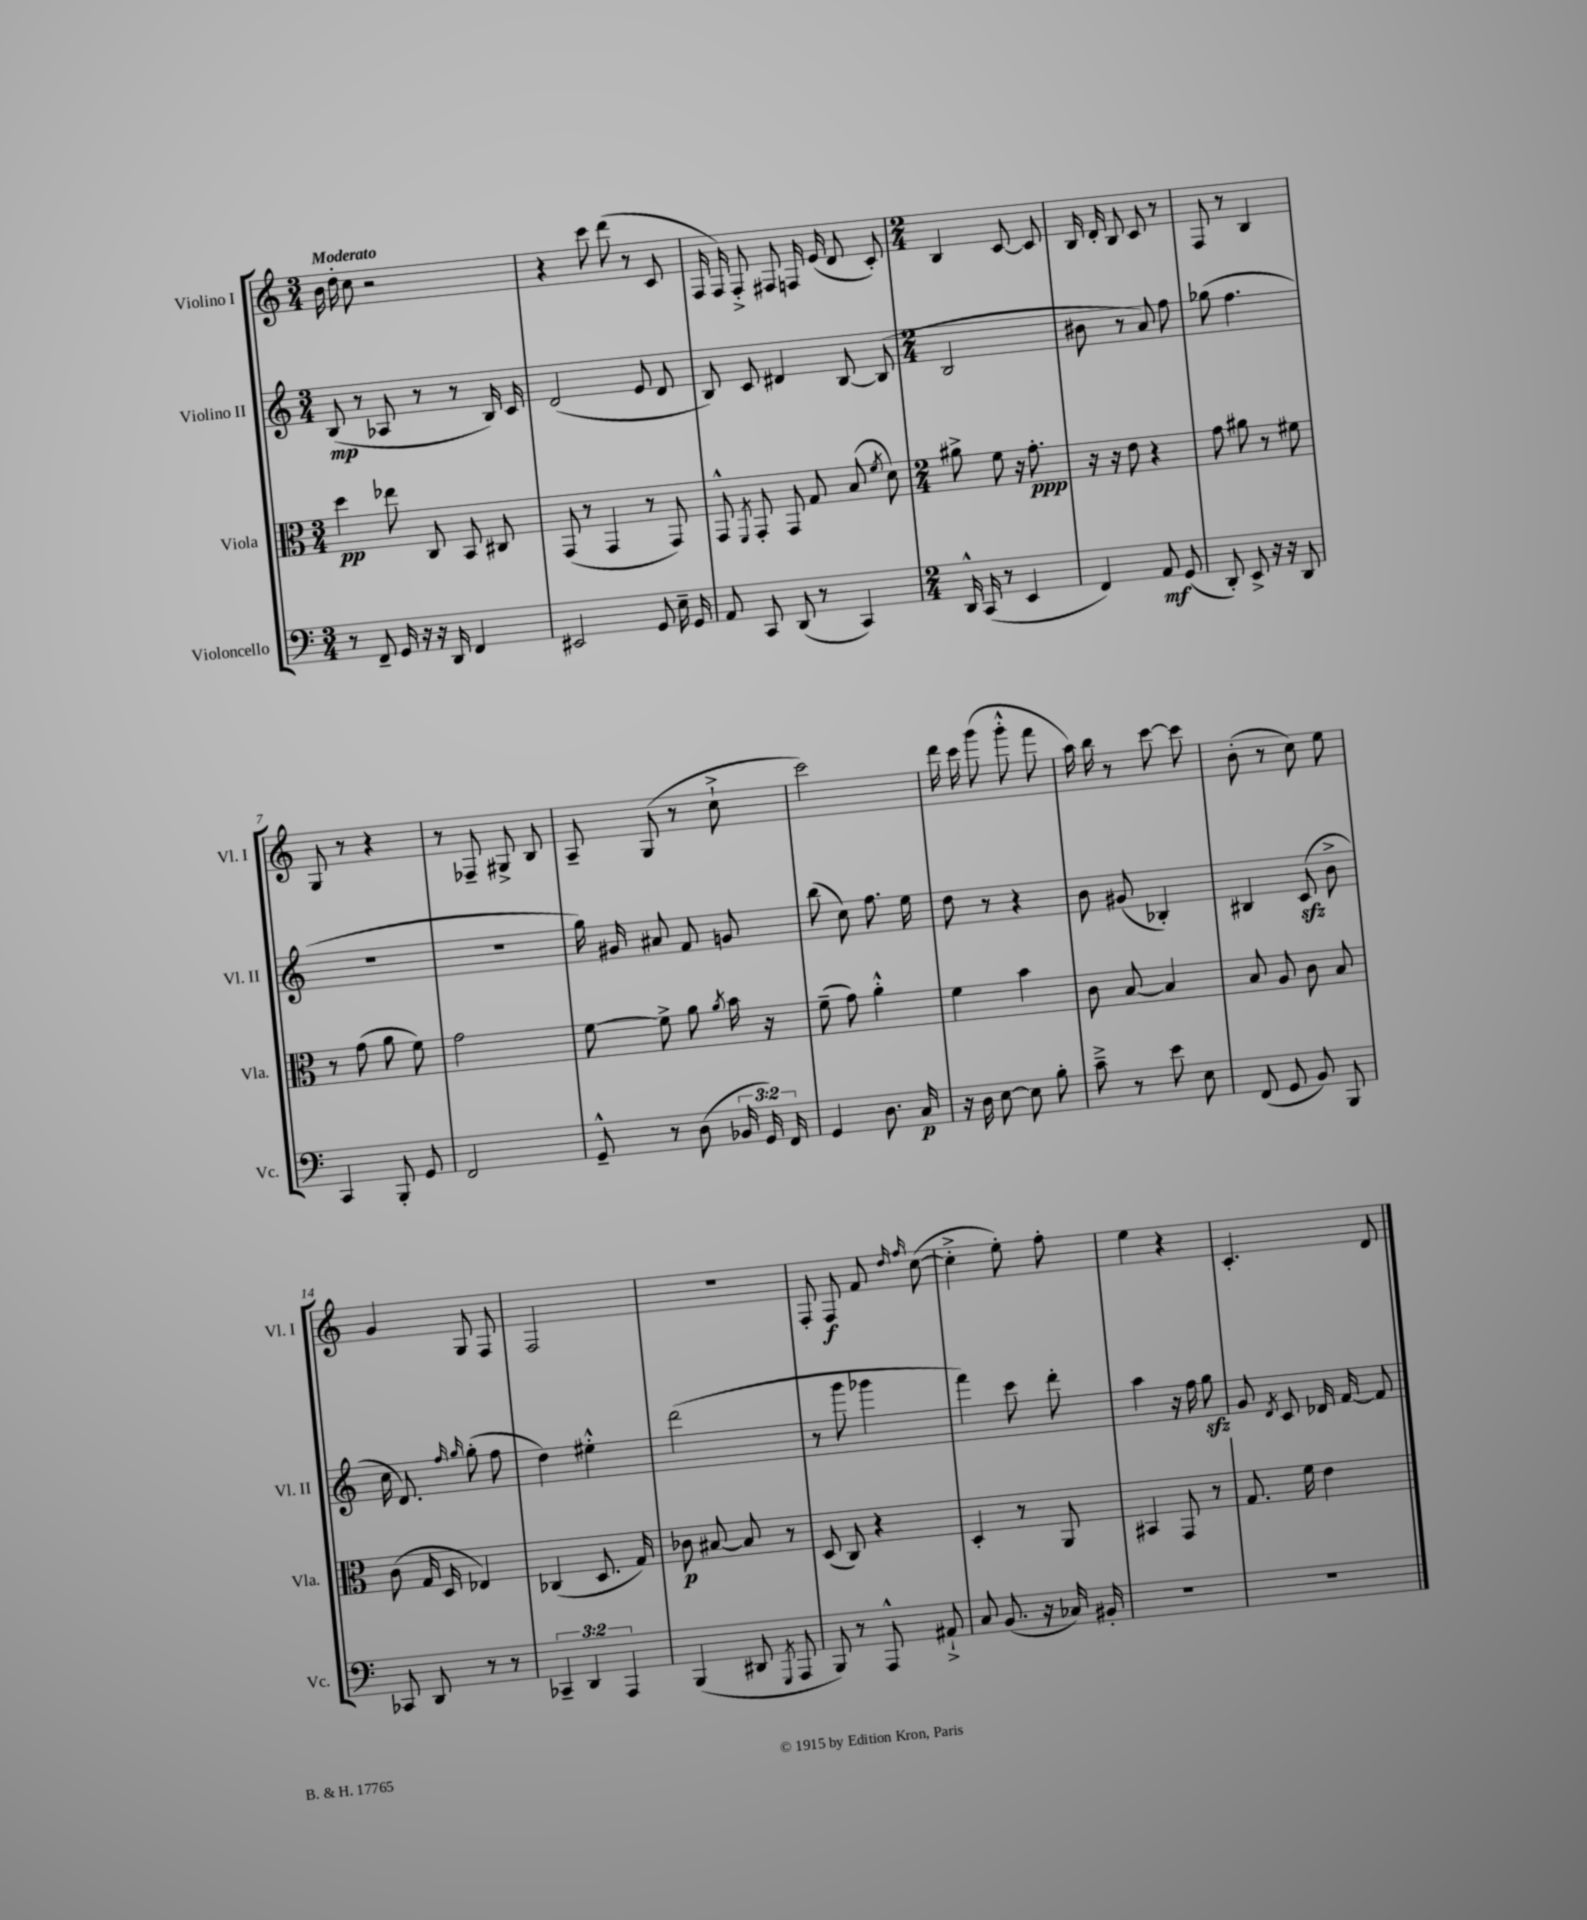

**kern	**kern	**kern	**kern
*staff4	*staff3	*staff2	*staff1
*clefF4	*clefC3	*clefG2	*clefG2
*k[]	*k[]	*k[]	*k[]
*M3/4	*M3/4	*M3/4	*M3/4
8r	4dd	(8B	16b
.	.	.	16dd'
8FF~	.	8r	8cc
16GG	8ee-	8A-	2r
16r	.	.	.
16r	8C	8r	.
16DD	.	.	.
4FF	8BB	8r	.
.	8C#	16B)	.
.	.	16c	.
=	=	=	=
2EE#	(8GG	(2d	4r
.	8r	.	.
.	4GG	.	8ccc
.	.	.	(8ddd
8GG	8r	8e	8r
16E~	8GG)	8d	8c
16GG	.	.	.
=	=	=	=
8AA	8GG^^	8B)	16F
.	.	.	16F)
.	8qFF	.	.
8CC	8GG'	8c	8F'^
(8DD	8GG	4d#	8F#
8r	8G	.	16F
.	.	.	(16e
4CC)	(8B	[8B	8d
.	8qf	.	.
.	8d)	(8B]	8c')
=	=	=	=
*M2/4	*M2/4	*M2/4	*M2/4
16DD^^	8a#^	2B	4B
(16CC	.	.	.
8r	8f	.	.
4EE	16r	.	[8c
.	8.g'	.	.
.	.	.	8c]
=	=	=	=
4FF)	16r	8b#	16B
.	16r	.	16d'
.	8e	8r	8B
8AA	4r	8a)	8c
(8GG	.	8ff	8r
=	=	=	=
8DD')	8g	(8gg-	8F
8EE^	8a#	4.ff	8r
16r	8r	.	4B
16r	.	.	.
8DD	8f#	.	.
=	=	=	=
4CC	8r	2r	8G
.	(8g	.	8r
8BBB'	8a	.	4r
8GG	8f)	.	.
=	=	=	=
2FF	2g	2r	8r
.	.	.	8F-~
.	.	.	8G#^
.	.	.	8B
=	=	=	=
8GG~^^	[8f	16gg)	8A~
.	.	16g#	.
8r	8f^]	8a#	(8G
(8D	8a	8f	8r
.	8qa	.	.
24BB-	16b	8g	8cc`^
24GG)	.	.	.
.	16r	.	.
24FF	.	.	.
=	=	=	=
4GG	(8f~	(8bb	2ccc)
.	8g)	8cc)	.
8.D	4a'^^	8.ff	.
16C	.	16ee	.
=	=	=	=
16r	4f	8dd	16ddd
16D	.	.	16ccc
[8E	.	8r	(8ggg
8E]	4b	4r	8ggg'^^
8B'	.	.	8fff
=	=	=	=
8c~^	8c	8b	16aa)
.	.	.	16bb
8r	[8B	(8g#	8r
8e	4B]	4B-')	[8ccc
8E	.	.	8ccc]
=	=	=	=
(8FF	8B	4B#	(8b'
8GG	8A	.	8r
8BB)	8c	(8c	8cc)
8BBB	8B	8b^	8ee
=	=	=	=
8CC-	(8c	16cc	4g
.	.	8.d)	.
8DD	16G	.	.
.	16D	.	.
.	.	16qqff	.
.	.	16qqgg	.
8r	4E-)	(8gg'	8G
8r	.	8ff	8F
=	=	=	=
6CC-~	(4C-	4dd)	2F
6DD	.	.	.
.	8.D	4ee#'^^	.
6AAA	.	.	.
.	16G)	.	.
=	=	=	=
(4BBB	8c-	(2ddd	2r
.	[8B#	.	.
8DD#	8B#]	.	.
8qGGG	.	.	.
8AAA	8r	.	.
=	=	=	=
8BBB)	(8D	8r	8F'
8r	8C)	8ggg	8F
8AAA^^	4r	4ggg-	8f
.	.	.	16qqdd
.	.	.	16qqff
8AA#`^	.	.	([8cc
=	=	=	=
8C	4D'	4fff)	4cc'^]
(8.BB	.	.	.
.	8r	8ccc	8ee')
16r	.	.	.
16C-)	8AA	8ddd'	8ff'
16BB#'	.	.	.
=	=	=	=
2r	4BB#	4aa	4ee
.	8GG	16r	4r
.	.	16ff	.
.	8r	8gg	.
=	=	=	=
2r	8.G	8g	4.c'
.	.	8qd	.
.	.	8c	.
.	16f	.	.
.	4e	16d-	.
.	.	[16f	.
.	.	8f]	8d
==	==	==	==
*-	*-	*-	*-
